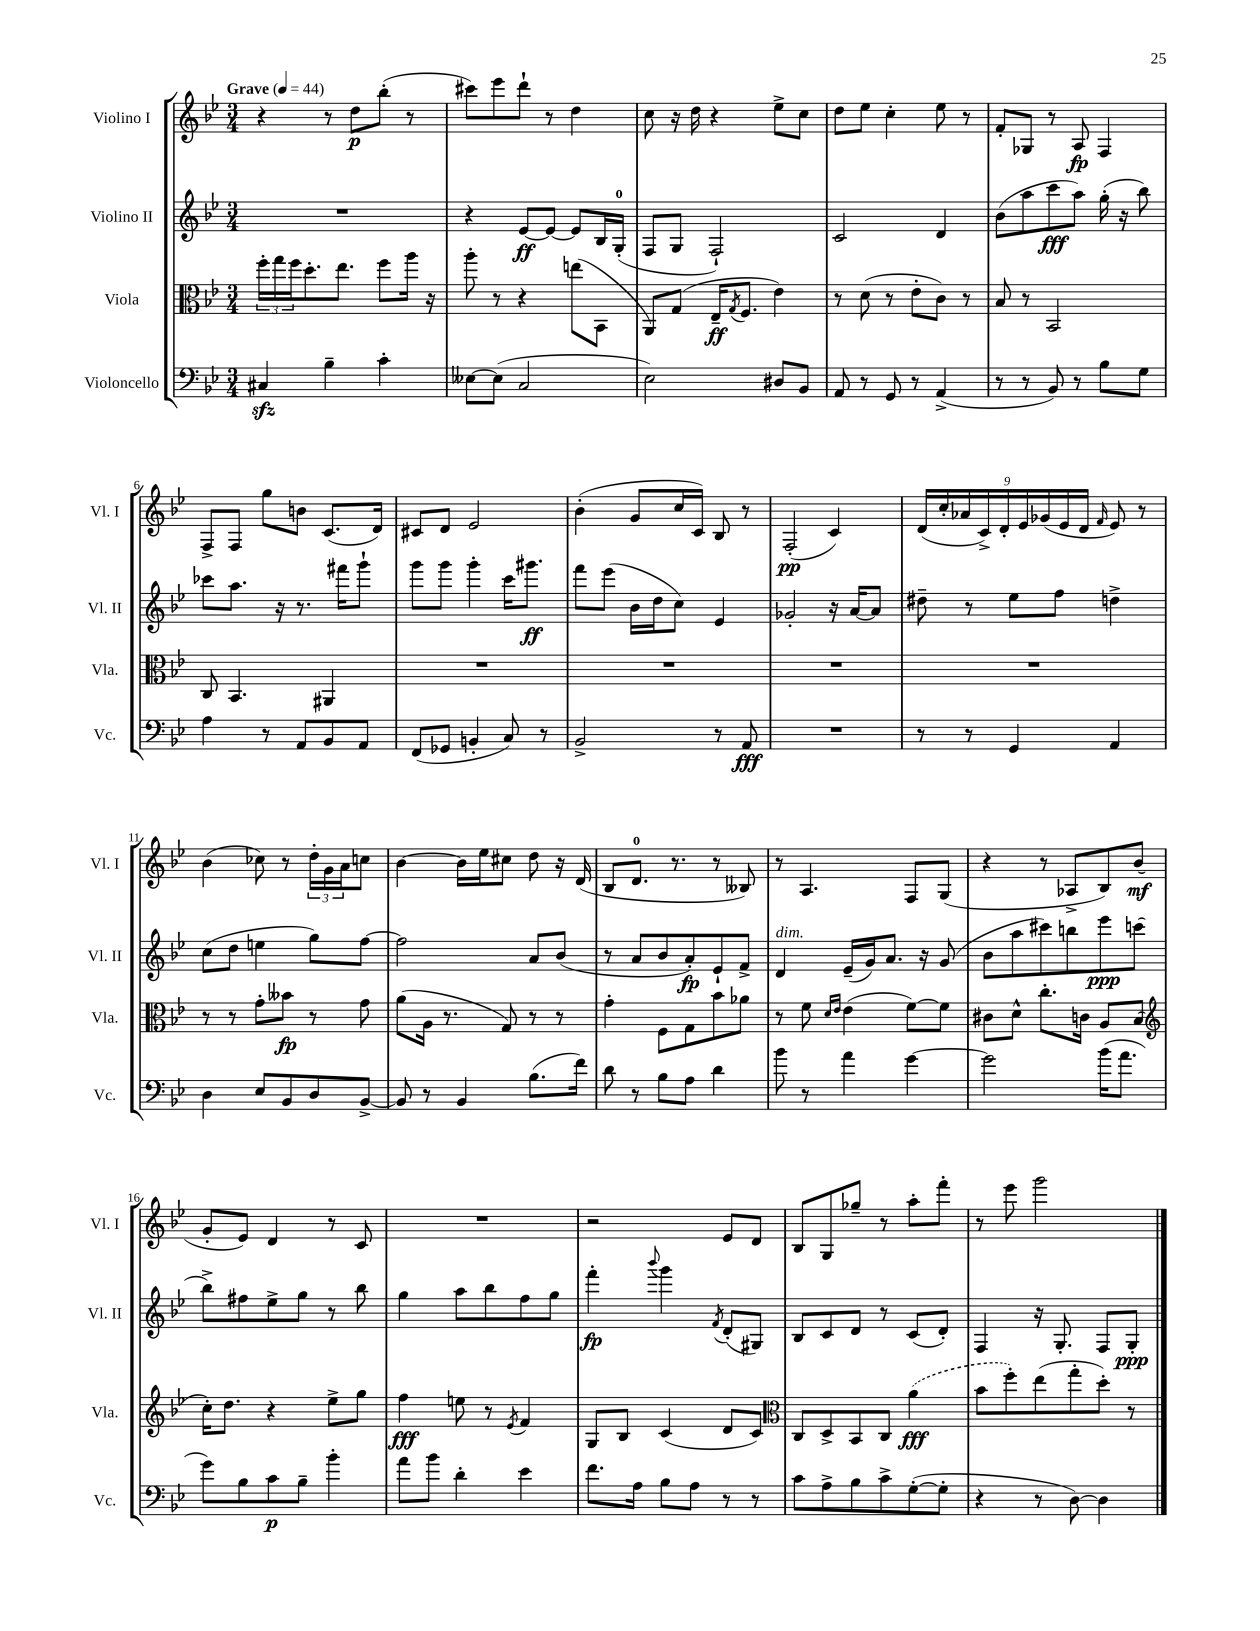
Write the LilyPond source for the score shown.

<<
\new StaffGroup <<
\new Staff = "s0" \with { instrumentName = "Violino I" shortInstrumentName = "Vl. I" } {
    \clef treble \key bes \major \numericTimeSignature \time 3/4 \tempo "Grave" 4 = 44
    r4 r8 d''8\p bes''8-.( r8 |
    cis'''8) ees'''8 d'''8-! r8 d''4 |
    c''8 r16 d''16 r4 ees''8-> c''8 |
    d''8 ees''8 c''4-. ees''8 r8 |
    f'8-. ges8 r8 a8\fp f4 |
    f8-> f8 g''8 b'8 c'8.( d'16) |
    cis'8 d'8 ees'2 |
    bes'4-.( g'8 c''16 c'16) bes8 r8 |
    f2-.\pp( c'4) |
    \tuplet 9/8 { d'16( c''16-. aes'16 c'16->) d'16-. ees'16 ges'16( ees'16 d'16 } \grace { f'16 } ees'8) r8 |
    bes'4( ces''8) r8 \tuplet 3/2 { d''16-. g'16 a'16 } c''8 |
    bes'4~ bes'16 ees''16 cis''8 d''8 r16 d'16( |
    bes8 d'8.-0 r8. r8 beses8) |
    r8 a4. f8 g8( |
    r4 r8 aes8-> bes8) bes'8\mf( |
    g'8-. ees'8) d'4 r8 c'8 |
    R2. |
    r2 ees'8 d'8 |
    bes8 g8 ges''8-- r8 a''8-. f'''8-. |
    r8 ees'''8 g'''2 \bar "|." |
}
\new Staff = "s1" \with { instrumentName = "Violino II" shortInstrumentName = "Vl. II" } {
    \clef treble \key bes \major \numericTimeSignature \time 3/4
    R2. |
    r4 ees'8~\ff ees'8~ ees'8 bes16 g16-0-.( |
    f8 g8 f2-!) |
    c'2 d'4 |
    bes'8( a''8 c'''8\fff a''8) g''16-.( r16 bes''8) |
    ces'''8 a''8. r16 r8. fis'''16 g'''8-! |
    g'''8 g'''8 g'''4-. c'''16 gis'''8.\ff |
    f'''8 ees'''8( bes'16 d''16 c''8) ees'4 |
    ges'2-. r16 a'16~ a'8 |
    dis''8-- r8 ees''8 f''8 d''4-> |
    c''8( d''8 e''4 g''8) f''8~ |
    f''2 a'8 bes'8( |
    r8 a'8 bes'8 a'8-.\fp) ees'8-! f'8-> |
    d'4^\markup { \italic "dim." } ees'16--( g'16) a'8. r16 g'8( |
    bes'8 a''8 cis'''8) b''8 ees'''8\ppp c'''8( |
    bes''8->) fis''8 ees''8-> g''8 r8 bes''8 |
    g''4 a''8 bes''8 f''8 g''8 |
    f'''4-.\fp \appoggiatura { bes'''8 } g'''4 \acciaccatura { f'8 } d'8-.( gis8) |
    bes8 c'8 d'8 r8 c'8( d'8-.) |
    f4 r16 g8.-. f8 g8-.\ppp \bar "|." |
}
\new Staff = "s2" \with { instrumentName = "Viola" shortInstrumentName = "Vla." } {
    \clef alto \key bes \major \numericTimeSignature \time 3/4
    \tuplet 3/2 { f''16-. g''16 f''16 } d''8.-. ees''8. f''8 a''16 r16 |
    a''8-. r8 r4 e''8( bes,8 |
    a,8) g8( ees16--\ff \acciaccatura { g8 } f8. ees'4) |
    r8 d'8( r8 ees'8-. c'8) r8 |
    bes8 r8 bes,2 |
    c8 bes,4. ais,4 |
    R2. |
    R2. |
    R2. |
    R2. |
    r8 r8 g'8-. beses'8\fp r8 g'8 |
    a'8( a16 r8. g8) r8 r8 |
    g'4-. f8 g8 bes'8 aes'8 |
    r8 f'8 \grace { d'16 ees'16 } ees'4( f'8~) f'8 |
    cis'8 d'8-^ c''8.-. c'16 a8 bes8( |
    \clef treble c''16-.) d''8. r4 ees''8-> g''8 |
    f''4\fff e''8 r8 \acciaccatura { ees'8 } f'4 |
    g8 bes8 c'4( d'8 c'8) |
    \clef alto c8 d8-> bes,8 c8 \once \slurDashed a'4\fff( |
    bes'8 f''8-.) ees''8( g''8-. d''8-.) r8 \bar "|." |
}
\new Staff = "s3" \with { instrumentName = "Violoncello" shortInstrumentName = "Vc." } {
    \clef bass \key bes \major \numericTimeSignature \time 3/4
    cis4\sfz bes4-- c'4-. |
    eeses8~ eeses8( c2 |
    ees2) dis8 bes,8 |
    a,8 r8 g,8 r8 a,4->( |
    r8 r8 bes,8) r8 bes8 g8 |
    a4 r8 a,8 bes,8 a,8 |
    f,8( ges,8 b,4-. c8) r8 |
    bes,2-> r8 a,8\fff |
    R2. |
    r8 r8 g,4 a,4 |
    d4 ees8 bes,8 d8 bes,8~-> |
    bes,8 r8 bes,4 bes8.( f'16) |
    d'8 r8 bes8 a8 d'4 |
    bes'8 r8 a'4 g'4~ |
    g'2 bes'16( a'8. |
    g'8) bes8 c'8\p bes8-- bes'4-. |
    a'8 bes'8 d'4-. ees'4 |
    f'8. a16 bes8 a8 r8 r8 |
    c'8 a8-> bes8 c'8-> g8~-.( g8-. |
    r4 r8 d8~) d4 \bar "|." |
}
>>
>>
